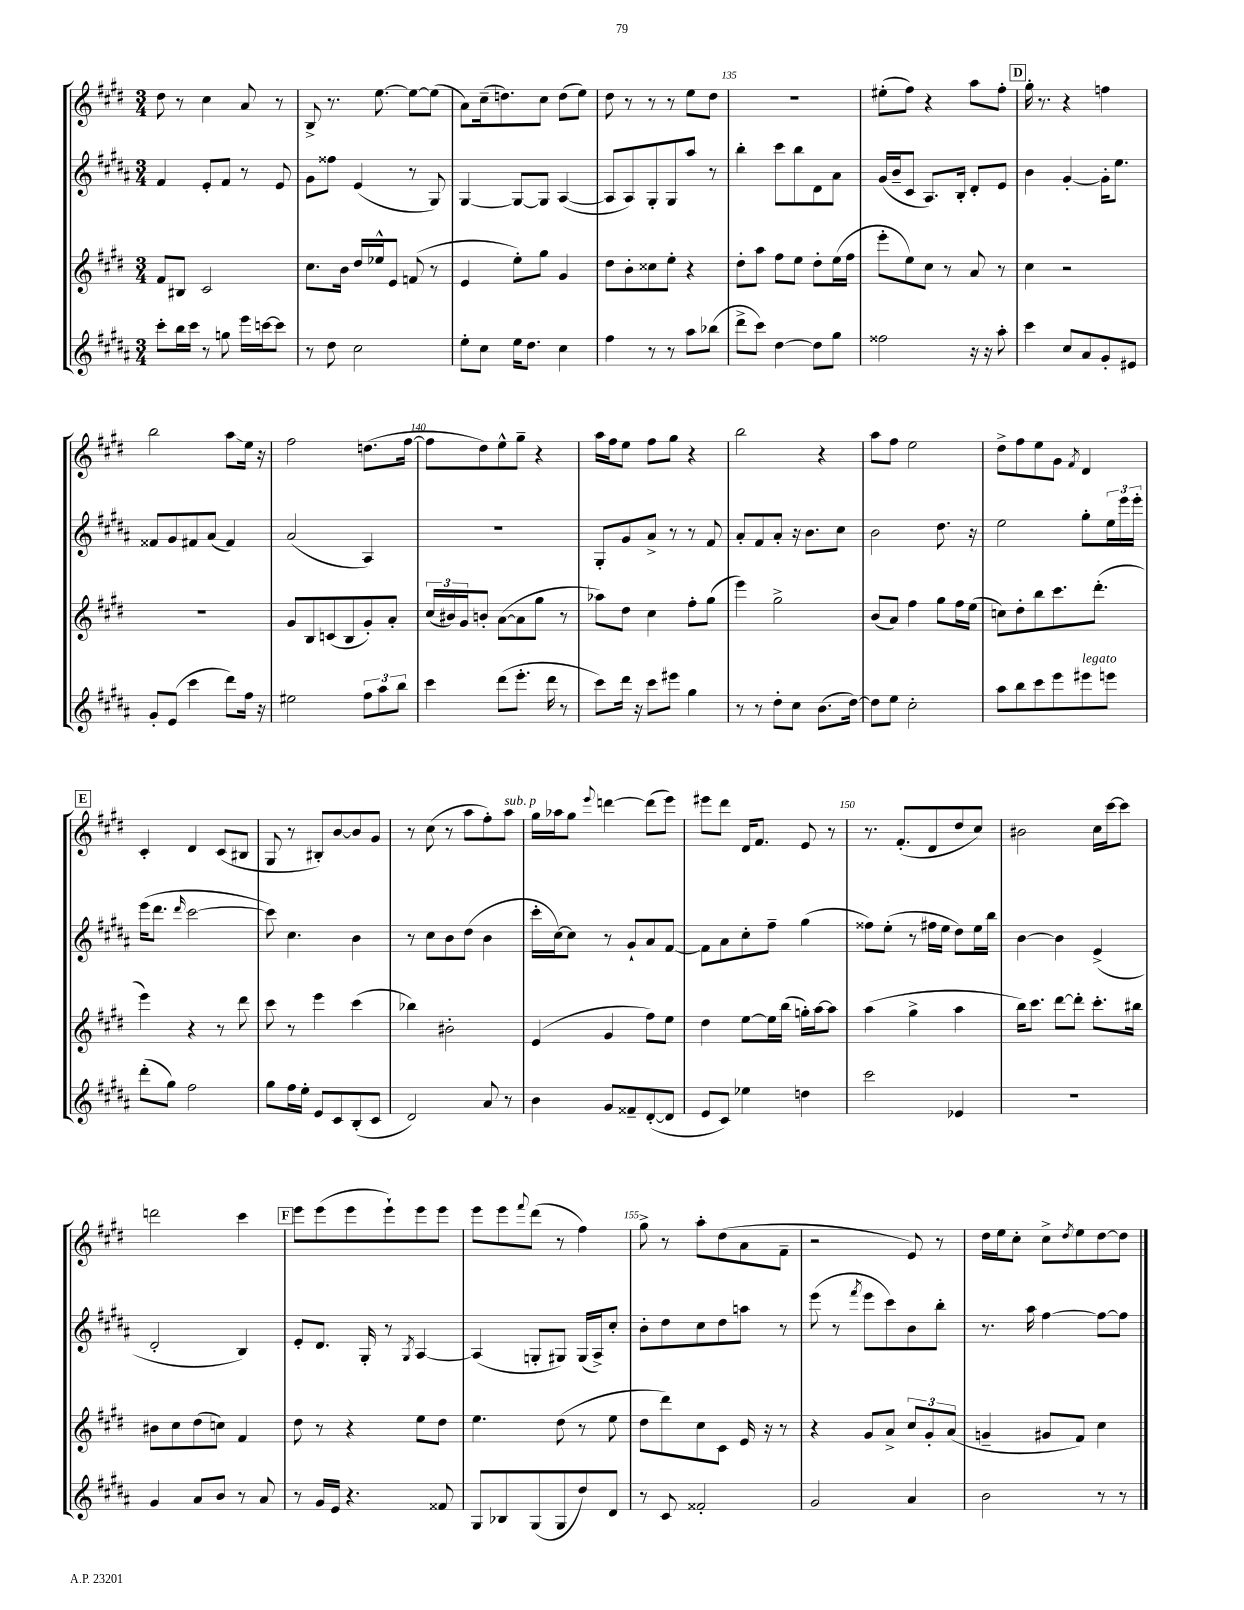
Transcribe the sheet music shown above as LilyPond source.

<<
\new StaffGroup <<
\new Staff = "s0" {
    \clef treble \key e \major \numericTimeSignature \time 3/4
    dis''8 r8 cis''4 a'8 r8 |
    b8-> r8. e''8.~ e''8~ e''8( |
    a'8) cis''16--( d''8.) cis''8 d''8( e''8) |
    dis''8 r8 r8 r8 e''8 dis''8 |
    R2. |
    eis''8-.( fis''8) r4 a''8 fis''8-. |
    \mark \markup { \box "D" } gis''16-. r8. r4 f''4 |
    b''2 a''8\glissando e''16 r16 |
    fis''2 d''8.( fis''16~ |
    fis''8 dis''8) e''8-^ gis''8-- r4 |
    a''16 fis''16 e''8 fis''8 gis''8 r4 |
    b''2 r4 |
    a''8 fis''8 e''2 |
    dis''8-> fis''8 e''8 gis'8 \acciaccatura { fis'8 } dis'4 |
    \mark \markup { \box "E" } cis'4-. dis'4 cis'8( bis8 |
    gis8 r8 bis8-.) b'8~ b'8 gis'8 |
    r8 cis''8( r8 a''8 fis''8-.) a''8^\markup { \italic "sub. p" } |
    gis''16 aes''16 gis''8 \appoggiatura { e'''8 } d'''4~ d'''8( e'''8) |
    eis'''8 dis'''8 dis'16 fis'8. e'8 r8 |
    r8. fis'8.-.( dis'8 dis''8 cis''8) |
    bis'2 cis''16 cis'''16~ cis'''8 |
    d'''2 cis'''4 |
    \mark \markup { \box "F" } e'''8 e'''8( e'''8 e'''8-!) e'''8 e'''8 |
    e'''8 e'''8 \appoggiatura { fis'''8 } dis'''8( r8 fis''4) |
    gis''8-> r8 a''8-. dis''8( a'8 fis'8-- |
    r2 e'8) r8 |
    dis''16 e''16 cis''8-. cis''8-> \acciaccatura { dis''8 } e''8 dis''8~ dis''8 \bar "|." |
}
\new Staff = "s1" {
    \clef treble \key b \major \numericTimeSignature \time 3/4
    fis'4 e'8-. fis'8 r8 e'8 |
    gis'8 fisis''8 e'4( r8 gis8) |
    gis4~ gis8~ gis8 ais4~( |
    ais8 ais8) gis8-. gis8 ais''8 r8 |
    b''4-. cis'''8 b''8 dis'8 ais'8 |
    gis'16( b'16-- cis'8 ais8.) b16-. dis'8-. e'8 |
    \mark \markup { \box "D" } b'4 gis'4~-. gis'16-. e''8. |
    fisis'8 gis'8 fis'8 ais'8( fis'4) |
    ais'2( ais4) |
    R2. |
    gis8-. gis'8 ais'8-> r8 r8 fis'8 |
    ais'8-. fis'8 ais'8-. r16 b'8. cis''8 |
    b'2 dis''8. r16 |
    e''2 gis''8-. \tuplet 3/2 { e''16 e'''16 e'''16-. } |
    \mark \markup { \box "E" } e'''16( dis'''8. \grace { dis'''16 } cis'''2~ |
    cis'''8) cis''4. b'4 |
    r8 cis''8 b'8 dis''8( b'4 |
    cis'''16-. cis''16~) cis''8 r8 gis'8-! ais'8 fis'8~ |
    fis'8 ais'8 cis''8-. fis''8-- gis''4( |
    fisis''8) e''8-.( r8 fis''16 e''16 dis''8) e''16 b''16 |
    b'4~ b'4 e'4->( |
    dis'2-. b4) |
    \mark \markup { \box "F" } e'8-. dis'8. gis16-. r8 \acciaccatura { gis8 } ais4~ |
    ais4( g8-. gis8) gis16( ais16->) cis''8-. |
    b'8-. dis''8 cis''8 dis''8 a''8 r8 |
    e'''8( r8 \acciaccatura { fis'''8 } e'''8 cis'''8) b'8 b''8-. |
    r8. ais''16 fis''4~ fis''8~ fis''8 \bar "|." |
}
\new Staff = "s2" {
    \clef treble \key e \major \numericTimeSignature \time 3/4
    fis'8 bis8 cis'2 |
    cis''8. b'16 dis''16 ees''16-^ e'8 f'8( r8 |
    e'4 e''8-.) gis''8 gis'4 |
    dis''8 b'8-. cisis''8 e''8-. r4 |
    dis''8-. a''8 fis''8 e''8 dis''8-. e''16( fis''16 |
    e'''8-. e''8) cis''8 r8 a'8 r8 |
    \mark \markup { \box "D" } cis''4 r2 |
    R2. |
    gis'8 b8 c'8( b8 gis'8-.) a'8-. |
    \tuplet 3/2 { cis''16( bis'16) gis'16 } b'8-. a'8~( a'8 gis''8 r8 |
    aes''8) dis''8 cis''4 fis''8-. gis''8( |
    e'''4) gis''2-> |
    b'8( a'8) fis''4 gis''8 fis''16 e''16( |
    c''8) dis''8-. b''8 cis'''8. dis'''8.-.( |
    \mark \markup { \box "E" } e'''4) r4 r8 dis'''8 |
    cis'''8 r8 e'''4 cis'''4( |
    bes''4) bis'2-. |
    e'4( gis'4 fis''8) e''8 |
    dis''4 e''8~ e''16 b''16( g''16-.) a''16~ a''8 |
    a''4( gis''4-> a''4 |
    b''16) cis'''8. dis'''8~ dis'''8-. cis'''8.-. bis''16 |
    bis'8 cis''8 dis''8( c''8) fis'4 |
    \mark \markup { \box "F" } dis''8 r8 r4 e''8 dis''8 |
    e''4. dis''8( r8 e''8 |
    dis''8 dis'''8) cis''8 cis'8 e'16 r16 r8 |
    r4 gis'8 a'8-> \tuplet 3/2 { cis''8 gis'8-. a'8( } |
    g'4-- gis'8 fis'8) cis''4 \bar "|." |
}
\new Staff = "s3" {
    \clef treble \key b \major \numericTimeSignature \time 3/4
    cis'''8-. b''16 cis'''16 r8 g''8 e'''16 c'''16~ c'''8 |
    r8 dis''8 cis''2 |
    e''8-. cis''8 e''16 dis''8. cis''4 |
    fis''4 r8 r8 ais''8 bes''8( |
    dis'''8-> cis'''8) dis''4~ dis''8 gis''8 |
    fisis''2 r16 r16 ais''8-. |
    \mark \markup { \box "D" } cis'''4 cis''8 ais'8 gis'8-. eis'8 |
    gis'8-. e'8( cis'''4 dis'''8) fis''16 r16 |
    eis''2 \tuplet 3/2 { fis''8 ais''8 b''8 } |
    cis'''4 dis'''8( e'''8.-. dis'''16 r8 |
    cis'''8) dis'''16 r16 cis'''8 eis'''8 gis''4 |
    r8 r8 dis''8-. cis''8 b'8.( dis''16~) |
    dis''8 e''8 cis''2-. |
    ais''8 b''8 cis'''8 e'''8 eis'''8^\markup { \italic "legato" } e'''8 |
    \mark \markup { \box "E" } dis'''8-.( gis''8) fis''2 |
    gis''8 fis''16 e''16-. e'8 cis'8 b8-.( cis'8 |
    dis'2) ais'8 r8 |
    b'4 gis'8 fisis'8-- dis'8~-.( dis'8 |
    e'8 cis'8) ees''4 d''4 |
    cis'''2 ees'4 |
    R2. |
    gis'4 ais'8 b'8 r8 ais'8 |
    \mark \markup { \box "F" } r8 gis'16 e'16 r4. fisis'8 |
    gis8 bes8 gis8( gis8 dis''8) dis'8 |
    r8 cis'8 fisis'2-. |
    gis'2 ais'4 |
    b'2 r8 r8 \bar "|." |
}
>>
>>
\layout { \context { \Score currentBarNumber = #131 \override BarNumber.break-visibility = ##(#f #t #t) barNumberVisibility = #(every-nth-bar-number-visible 5) } }
